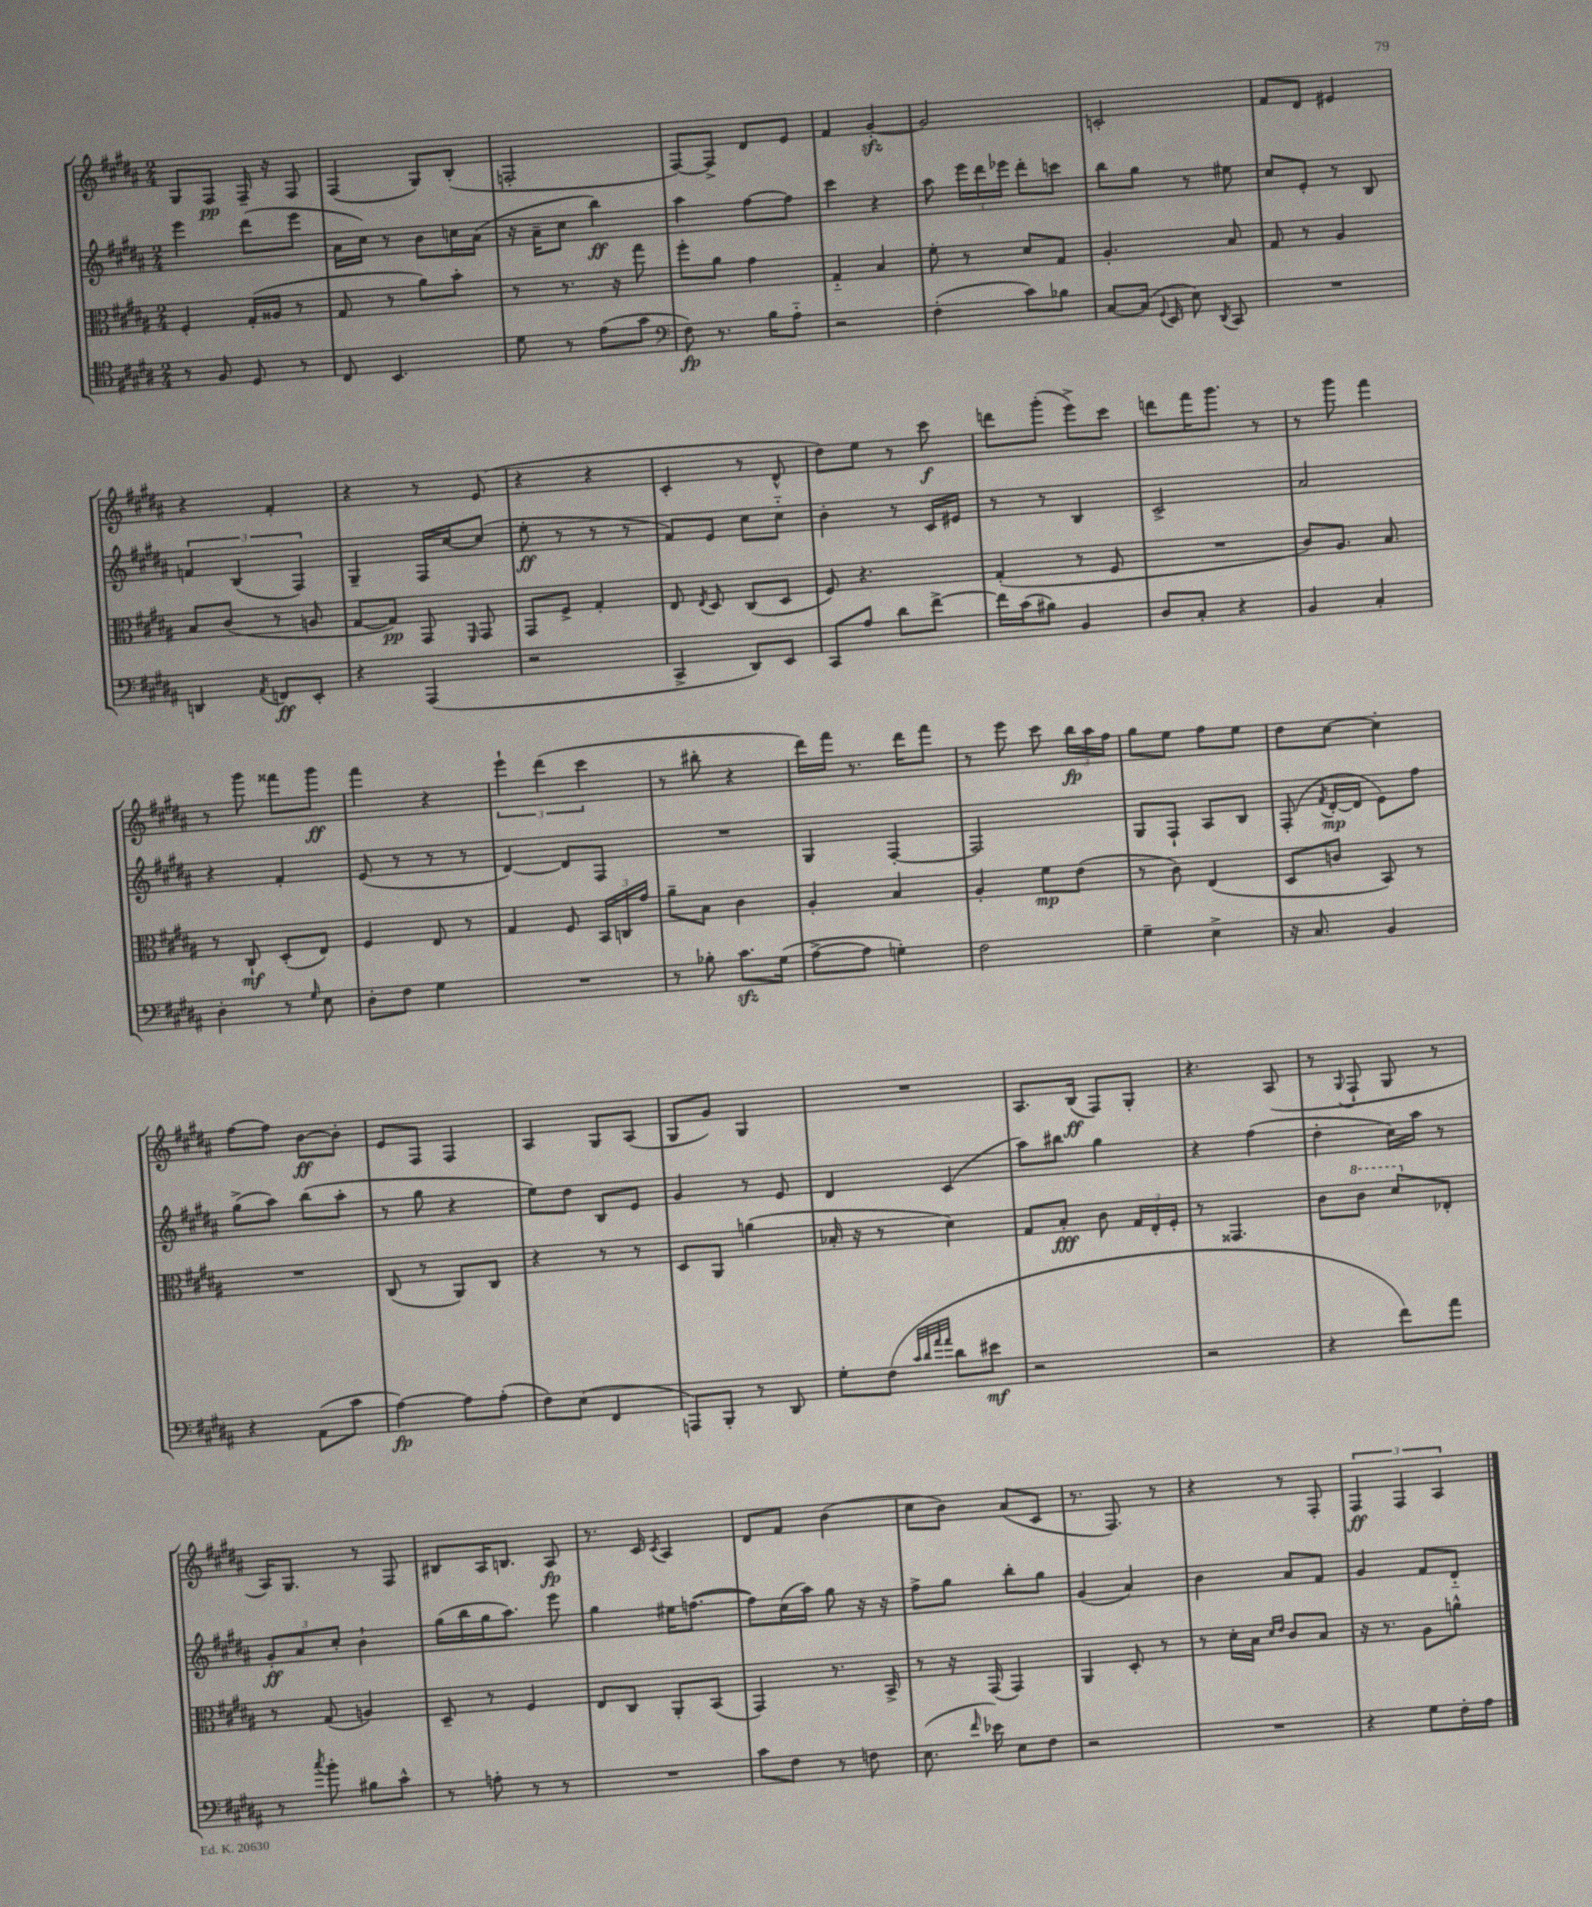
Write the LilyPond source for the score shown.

<<
\new StaffGroup <<
\new Staff = "s0" {
    \clef treble \key b \major \numericTimeSignature \time 2/4
    \autoBeamOff gis8[ fis8]\pp fis16-- r16 fis8 |
    fis4( gis8[) b8]-.( |
    f2-. |
    fis8[~) fis8]-> dis'8[ e'8] |
    fis'4 gis'4~-.\sfz |
    gis'2 |
    c'2-. |
    fis'8[ dis'8] eis'4 |
    r4 fis'4-. |
    r4 r8 e'8( |
    r4 r4 |
    cis'4-. r8 dis'8-^ |
    dis''8[) e''8] r8 cis'''8\f |
    d'''8[ gis'''8]-.( e'''8[->) cis'''8] |
    d'''8[ fis'''16 gis'''8.] r8 |
    r8 gis'''8 fis'''4 |
    r8 gis'''8 fisis'''8[ gis'''8]\ff |
    fis'''4 r4 |
    \tuplet 3/2 { e'''4-! dis'''4( cis'''4 } |
    r8 bis''8-. r4 |
    dis'''16[) fis'''16] r8. dis'''16[ fis'''8] |
    r8 e'''8 cis'''8 \tuplet 3/2 { b''16[\fp ais''16 fis''16] } |
    gis''8[ e''8] fis''8[ e''8] |
    dis''8[ cis''8]~ cis''4-. |
    fis''8[~ fis''8] b'8[~\ff b'8]-. |
    e'8[ fis8] fis4 |
    ais4 gis8[ ais8]( |
    gis8[ gis'8]) gis4 |
    R2 |
    ais8.[ b16]\ff( fis8[) gis8]-. |
    r4. ais8( |
    r8 \appoggiatura { gis8 } fis8-! gis8 r8 |
    ais16[) gis8.] r8 fis8 |
    bis8[ ais16 b8.] ais8\fp |
    r8. cis'16 \acciaccatura { cis'8 } ais4 |
    dis'8[ fis'8] b'4( |
    cis''8[ b'8]) ais'8[( cis'8] |
    r8. fis8.) r8 |
    r4 r8 fis8-. |
    \tuplet 3/2 { fis4\ff fis4 ais4 } \bar "|." |
}
\new Staff = "s1" {
    \clef treble \key b \major \numericTimeSignature \time 2/4
    \autoBeamOff e'''4 dis'''8[( e'''8] |
    ais'16[ cis''16]) r8 b'8[ c''16 ais'16]( |
    r16 ais'16[-- cis''8] b''4\ff) |
    ais''4 fis''8[~ fis''8] |
    cis'''4 r4 |
    ais''8 \tuplet 3/2 { e'''16[ dis'''16 ees'''16] } dis'''8[-. c'''8] |
    b''8[ gis''8] r8 eis''8 |
    cis''8[ e'8]-. r8 b8 |
    \tuplet 3/2 { f'4 b4( fis4) } |
    gis4-- fis16[ cis''16~ cis''8]( |
    e''8-.\ff r8 r8 r8 |
    fis'8[) e'8] cis''8[ cis''8]-_ |
    b'4-. r8 cis'16[ eis'16] |
    r8 r8 b4 |
    cis'2-> |
    ais'2 |
    r4 fis'4-. |
    e'8( r8 r8 r8 |
    dis'4~) dis'8[ fis8] |
    R2 |
    gis4 fis4~-. |
    fis2 |
    gis8[ fis8]-! ais8[ b8] |
    fis8-.( \acciaccatura { fis'8 } dis'16[~-.\mp dis'16] e'8[) fis''8] |
    gis''8[->( ais''8]) b''8[( ais''8]-. |
    r8 gis''8 r4 |
    e''8[) dis''8] b8[ e'8] |
    gis'4 r8 e'8 |
    dis'4 cis'4( |
    ais''8[) bis''8] gis''4 |
    r4 fis''4( |
    dis''4-. cis''16[) ais''16] r8 |
    \tuplet 3/2 { gis'8[-.\ff ais'8 cis''8]-. } b'4-! |
    gis''16[( b''16 gis''16 ais''8.]) e'''8 |
    gis''4 eis''16[ f''8.]~( |
    f''8[) cis''16( ais''16]) gis''8 r16 r16 |
    fis''8[-> gis''8] b''8[-. gis''8] |
    gis'4( ais'4) |
    b'4 ais'8[ fis'8] |
    gis'4 fis'8[ dis'8]-_ \bar "|." |
}
\new Staff = "s2" {
    \clef alto \key b \major \numericTimeSignature \time 2/4
    \autoBeamOff fis4-. gis16[-.( aisis16] r8 |
    gis8 r8 ais'8[) b'8]-. |
    r8 r8. r16 gis''8 |
    fis''8[-. ais'8] gis'4 |
    gis4-_ b4 |
    fis'8-. r8 dis'8[ gis8] |
    ais4.-. b8 |
    gis8 r8 ais4 |
    b8[ cis'8]( r8 a8 |
    gis8[~ gis8]\pp) gis,8 \grace { fis,16 } gis,8 |
    gis,8[ fis8]-> gis4-. |
    e8 \acciaccatura { e8 } dis8 cis8[( dis8] |
    fis8) r4. |
    gis4-.( r8 fis8 |
    R2 |
    cis'8[) ais8.] b8. |
    r8 cis8-!\mf dis8[-.( e8]) |
    fis4 e8 r8 |
    gis4 fis8 \tuplet 3/2 { b,16[ c16 gis'16] } |
    ais'8[-- b8] cis'4 |
    ais4-. b4 |
    ais4-. fis'8[\mp e'8]( |
    r8 cis'8) e4( |
    dis8[ c'8] b,8) r8 |
    R2 |
    cis8( r8 ais,8[) cis8] |
    r4 r8 r8 |
    dis8[ ais,8] a'4( |
    bes16-. r16 r8 dis'4) |
    gis8[ b8]-.\fff cis'8 \tuplet 3/2 { gis16[ e16-. fis16]-. } |
    r8 gisis,4. |
    cis'8[ \ottava #1 cis''8] dis''8[ \ottava #0 ees8]-. |
    r8 gis8( a4) |
    dis8-- r8 fis4 |
    e8[ cis8] ais,8[-. b,8]( |
    gis,4) r8. b,16-> |
    r8 r16 gis,16( gis,4) |
    ais,4 dis8-. r8 |
    r8 dis'16[-. b16] \grace { dis'16[ e'16] } cis'8[ b8] |
    r16 r8. ais8[ a'8]-^ \bar "|." |
}
\new Staff = "s3" {
    \clef tenor \key b \major \numericTimeSignature \time 2/4
    \autoBeamOff r8 fis8 dis8 r8 |
    cis8 b,4. |
    dis'8 r8 e'8[( gis'8] |
    \clef bass fis8\fp) r8. b16[ ais8]-_ |
    r2 |
    fis4-.( cis'8[) bes8] |
    cis8[~ cis16]( \appoggiatura { gis,8 } e,16 e8) \acciaccatura { dis,8 } cis,8 |
    R2 |
    d,4 \acciaccatura { ais,8 } f,8[\ff e,8]-. |
    r4 ais,,4( |
    r2 |
    cis,4-> dis,8[) e,8] |
    cis,8[ ais8] dis'8[ fis'8]~-> |
    fis'16[ cis'16( bis8]) b,4 |
    dis8[ cis8]-. r4 |
    b,4 cis4-. |
    dis4-. r8 \grace { gis16 } e8 |
    dis8[-. fis8] gis4 |
    R2 |
    r8 bes8-. cis'8.[\sfz gis16]( |
    ais8[~-> ais8] g4-.) |
    fis2 |
    gis4-- e4-> |
    r16 cis8. b,4 |
    r4 ais,8[( cis'8] |
    ais4~\fp) ais8[ ais8]-.( |
    fis8[) e8]( fis,4 |
    a,,8[) b,,8]-. r8 dis,8 |
    gis8[-. fis8]( \grace { cis'32[ dis'32 ais'32 ais'32] } dis'8[ eis'8]\mf |
    r2 |
    r2 |
    r4 fis'8[) ais'8] |
    r8 \acciaccatura { cis''8 } b'8-. bis8[ cis'8]-^ |
    r8 a8-. r8 r8 |
    R2 |
    cis'8[ fis8] r8 f8 |
    e8.( \grace { fis'16 } ees'16) e8[ fis8] |
    r2 |
    R2 |
    r4 gis8[ fis16-. ais16] \bar "|." |
}
>>
>>
\layout { \context { \Score \remove "Bar_number_engraver" } }
